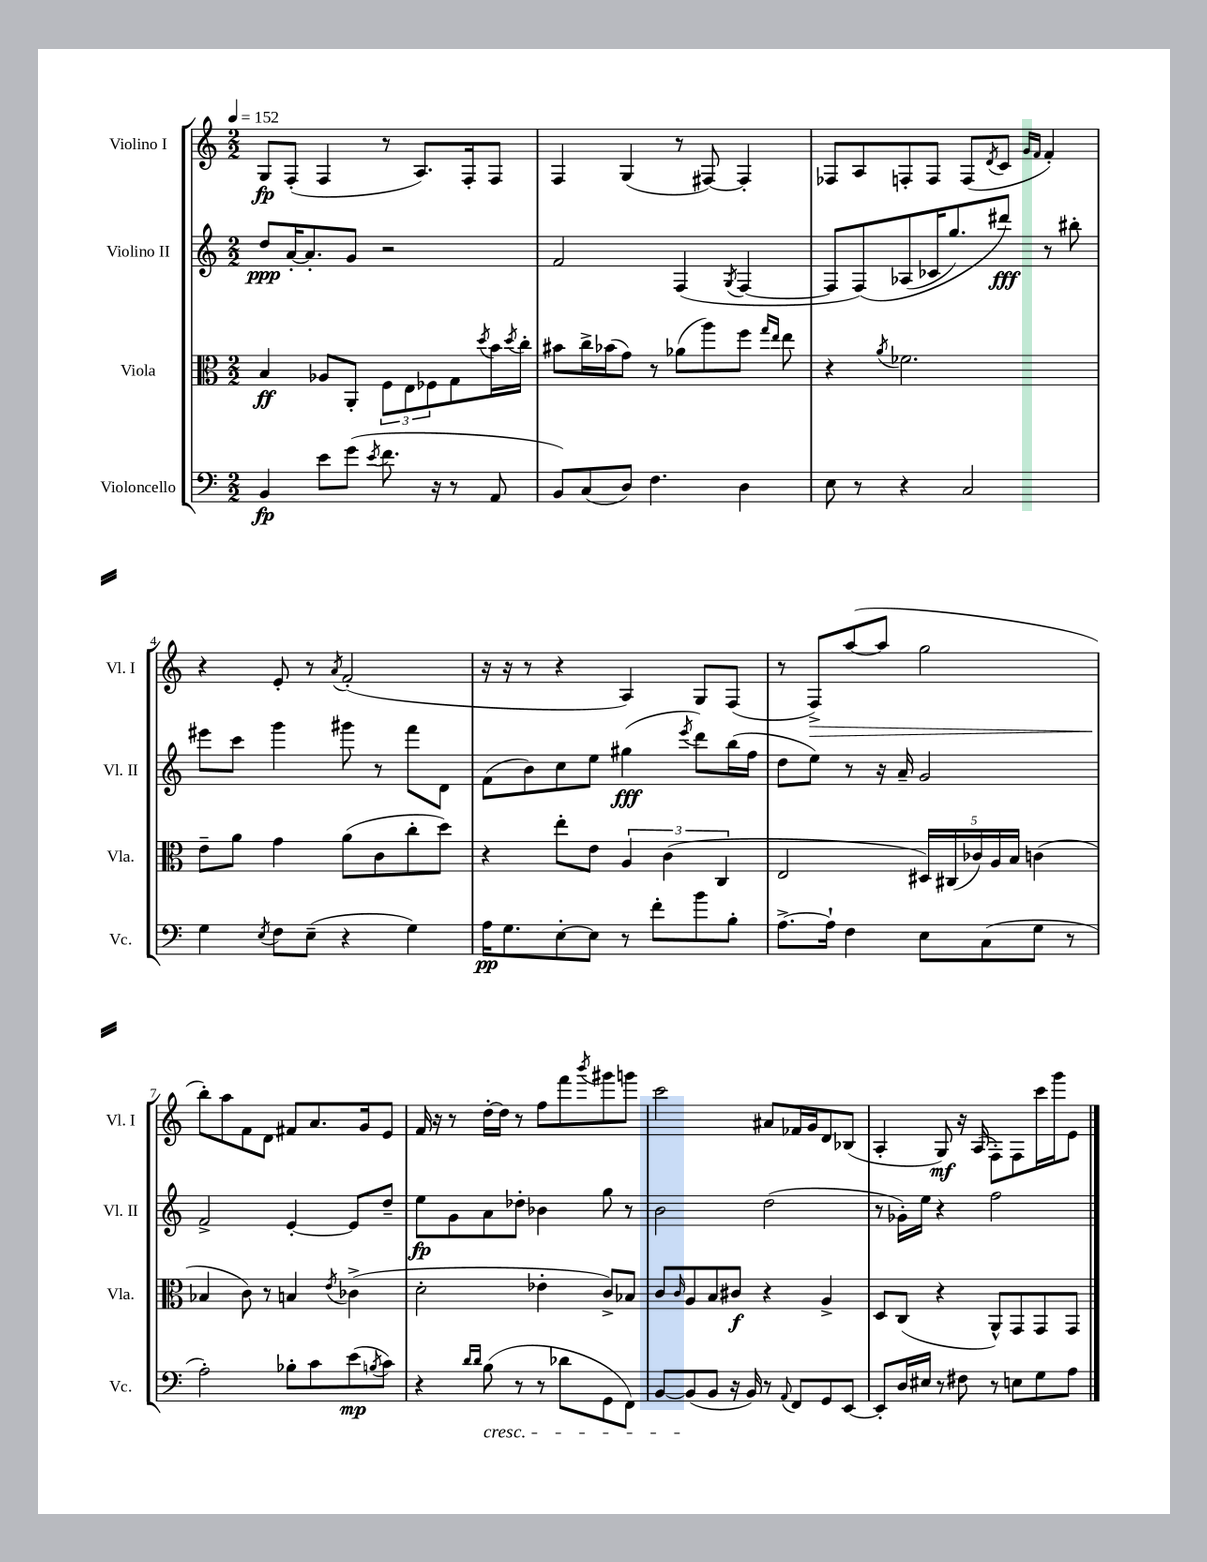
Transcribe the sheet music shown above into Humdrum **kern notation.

**kern	**kern	**kern	**kern
*staff4	*staff3	*staff2	*staff1
*clefF4	*clefC3	*clefG2	*clefG2
*k[]	*k[]	*k[]	*k[]
*M2/2	*M2/2	*M2/2	*M2/2
*MM152	*MM152	*MM152	*MM152
4BB	4B	8dd	8G
.	.	[16a'	(8F'
.	.	8.a']	.
8e	8A-	.	4F
(8g	8AA'	8g	.
8qe	.	.	.
8.f	12F	2r	8r
.	12E	.	.
.	.	.	8.A)
.	12F-	.	.
16r	.	.	.
8r	8G	.	.
.	.	.	16F'
.	8qdd	.	.
8AA	16b	.	8F
.	8qdd	.	.
.	16cc'	.	.
=	=	=	=
8BB)	8b#	2f	4F
(8C	16cc^	.	.
.	(16b-	.	.
8D)	8g)	.	(4G
4.F	8r	.	.
.	(8a-	(4F	8r
.	8aa)	.	[8F#)
.	.	8qG	.
4D	8ff	[4F	4F#']
.	16qqgg	.	.
.	16qqee	.	.
.	8ee	.	.
=	=	=	=
8E	4r	8F]	8F-
8r	.	&(8F)	8A
.	8qa	.	.
4r	2.f-	(8A-	8F'
.	.	16c-	8F
.	.	8.gg)	.
2C	.	.	(8F
.	.	.	8qd
.	.	8ddd#&)	8c
.	.	.	16qqg
.	.	.	16qqf
.	.	8r	4f')
.	.	8bb#'	.
=	=	=	=
4G	8e~	8eee#	4r
.	8a	8ccc	.
8qE	.	.	.
8F	4g	4ggg	8e'
(8E~	.	.	8r
.	.	.	8qa
4r	(8a	8ggg#	(2f'
.	8c	8r	.
4G)	8cc'	8fff	.
.	8dd)	8d	.
=	=	=	=
16A	4r	(8f	16r
8.G	.	.	16r
.	.	8b)	8r
[8E'	8ee'	8cc	4r
8E]	8e	8ee	.
8r	6A	(4gg#	4A)
8f'	.	.	.
.	(6c	.	.
.	.	8qeee	.
8b	.	8ddd)	8G
.	6C	.	.
8B'	.	(16bb	(8F
.	.	16ff	.
=	=	=	=
[8.A^	2E	8dd	8r
.	.	8ee)	8F^)
16A`]	.	.	.
4F	.	8r	([8aa
.	.	16r	8aa]
.	.	16a~	.
8E	20D#)	2g	2gg
.	(20C#	.	.
.	20c-)	.	.
(8C	.	.	.
.	20A	.	.
.	20B	.	.
8G	(4c	.	.
8r	.	.	.
=	=	=	=
2A')	4B-	2f^	8bb')
.	.	.	8aa
.	8c)	.	8f
.	8r	.	8d
8B-'	4B	[4e'	8f#
8c	.	.	8.a
.	8qe	.	.
(8e	(4c-^	8e]	.
.	.	.	16g
8qB	.	.	.
8c)	.	8dd~	8e
=	=	=	=
4r	2d'	8ee	16f
.	.	.	16r
.	.	8g	8r
16qqd	.	.	.
16qqd	.	.	.
(8B	.	8a	[16dd'
.	.	.	16dd]
8r	.	8dd-'	8r
8r	4e-'	4b-	8ff
8d-	.	.	8fff
.	.	.	8qbbb
8GG	8c^)	8gg	8ggg#
8FF)	8B-	8r	8ggg
=	=	=	=
[8BB	8c	2b	2ccc
.	16qqc	.	.
(8BB]	8A	.	.
8BB	8B	.	.
16r	8c#	.	.
16BB)	.	.	.
8r	4r	(2dd	8a#
8qqAA	.	.	.
8FF	.	.	16f-
.	.	.	16g
8GG	4A^	.	8d
[8EE	.	.	(8B-
=	=	=	=
8EE']	8D	8r	4A'
16D	(8C	16g-')	.
16E#	.	16ee	.
8r	4r	4r	8G)
8F#	.	.	16r
.	.	.	(16A
8r	8AA^^)	2ff	8F')
8E	8GG	.	8F
8G	8GG	.	16ccc
.	.	.	16ggg
8A	8GG	.	8e
==	==	==	==
*-	*-	*-	*-
